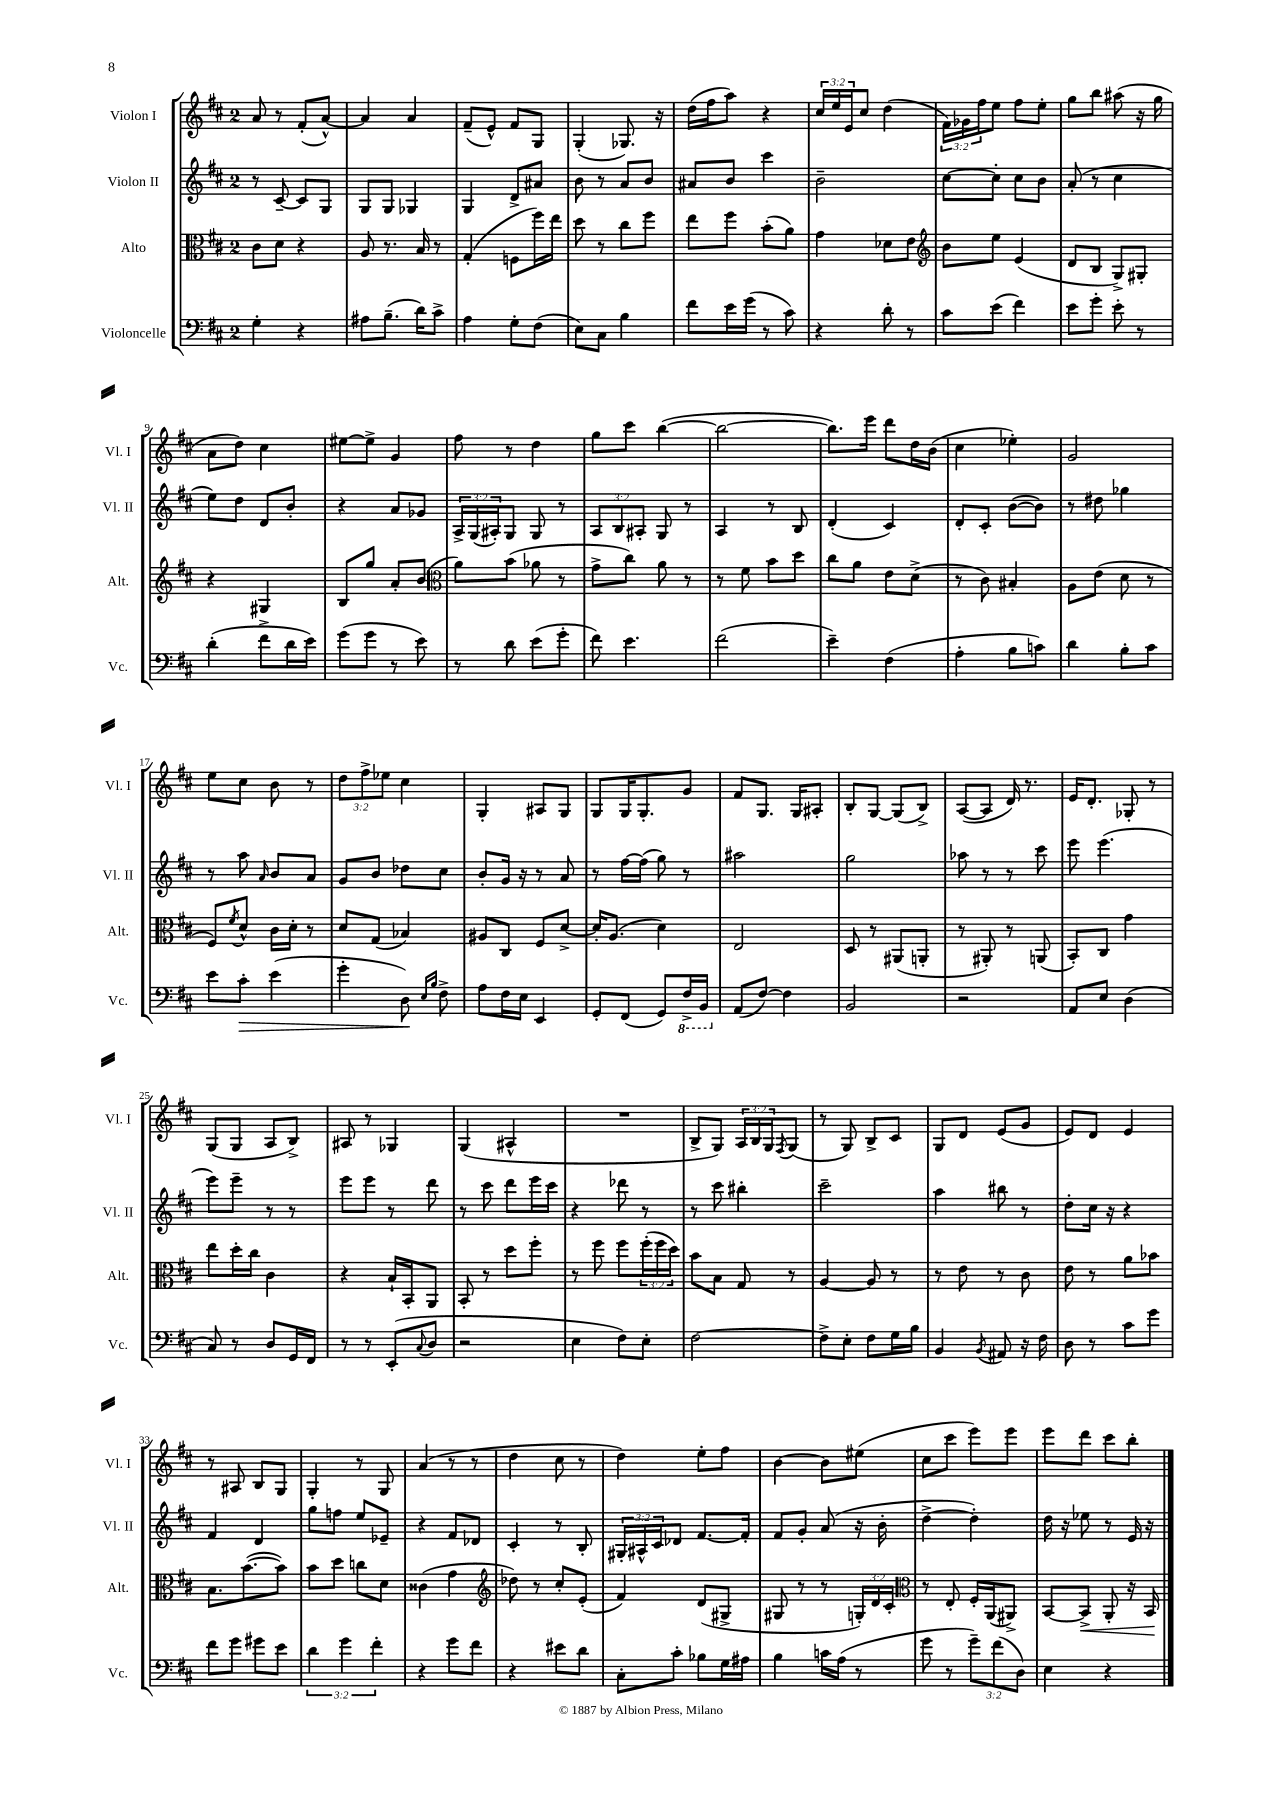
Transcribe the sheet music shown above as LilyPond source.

<<
\new StaffGroup <<
\new Staff = "s0" \with { instrumentName = "Violon I" shortInstrumentName = "Vl. I" } {
    \clef treble \key d \major \once \override Staff.TimeSignature.style = #'single-digit \time 2/4 \override Staff.TupletNumber.text = #tuplet-number::calc-fraction-text
    a'8 r8 fis'8-.( a'8~-^) |
    a'4 a'4 |
    fis'8--( e'8-^) fis'8 g8 |
    g4-.( ges8.) r16 |
    d''16( fis''16 a''8) r4 |
    \tuplet 3/2 { cis''16 e''16 e'16 } cis''8 d''4( |
    \tuplet 3/2 { fis'16) ges'16 fis''16 } e''8 fis''8 e''8-. |
    g''8 b''8 ais''8( r16 g''16 |
    a'8 d''8) cis''4 |
    eis''8~ eis''8-> g'4 |
    fis''8 r8 d''4 |
    g''8 cis'''8 b''4~( |
    b''2~ |
    b''8.) e'''16 d'''8 d''16 b'16( |
    cis''4 ees''4-.) |
    g'2 |
    e''8 cis''8 b'8 r8 |
    \tuplet 3/2 { d''8 fis''8-> ees''8 } cis''4 |
    g4-. ais8 g8 |
    g8 g16 g8.-. g'8 |
    fis'8 g8. g16 ais8-. |
    b8-. g8~ g8( b8->) |
    a8~( a8 d'16) r8. |
    e'16 d'8.-. ges8-. r8 |
    g8( g8 a8 b8->) |
    ais8 r8 ges4 |
    g4( ais4-^ |
    R2 |
    b8-> g8) \tuplet 3/2 { a16 b16 g16 } \acciaccatura { fis8 } g8( |
    r8 g8) b8-> cis'8 |
    g8 d'8 e'8( g'8 |
    e'8) d'8 e'4 |
    r8 ais8 b8 g8 |
    g4-. r8 g8 |
    a'4( r8 r8 |
    d''4 cis''8 r8 |
    d''4) e''8-. fis''8 |
    b'4~ b'8 eis''8( |
    cis''8 cis'''8 e'''8) e'''8 |
    e'''8 d'''8 cis'''8 b''8-. \bar "|." |
}
\new Staff = "s1" \with { instrumentName = "Violon II" shortInstrumentName = "Vl. II" } {
    \clef treble \key d \major \once \override Staff.TimeSignature.style = #'single-digit \time 2/4 \override Staff.TupletNumber.text = #tuplet-number::calc-fraction-text
    r8 cis'8~-- cis'8 g8 |
    g8 g8 ges4 |
    g4 d'8-> ais'8 |
    b'8 r8 a'8 b'8 |
    ais'8 b'8 cis'''4 |
    b'2-- |
    cis''8~ cis''8-. cis''8 b'8 |
    a'8-.( r8 cis''4 |
    e''8) d''8 d'8 b'8-. |
    r4 a'8 ges'8 |
    \tuplet 3/2 { a16-> g16( ais16-.) } g8 g8 r8 |
    \tuplet 3/2 { a8 b8 ais8-. } g8 r8 |
    a4 r8 b8 |
    d'4-.( cis'4) |
    d'8-. cis'8-. b'8~( b'8) |
    r8 dis''8 ges''4 |
    r8 a''8 \grace { a'16 } b'8 a'8 |
    g'8 b'8 des''8 cis''8 |
    b'8-. g'16 r16 r8 a'8 |
    r8 fis''16~ fis''16( g''8) r8 |
    ais''2 |
    g''2 |
    aes''8 r8 r8 cis'''8 |
    e'''8 e'''4.( |
    e'''8) e'''8-- r8 r8 |
    e'''8 e'''8 r8 d'''8 |
    r8 cis'''8 d'''8 e'''16 cis'''16 |
    r4 des'''8 r8 |
    r8 cis'''8 bis''4-. |
    cis'''2-- |
    a''4 bis''8 r8 |
    d''8-. cis''16 r16 r4 |
    fis'4 d'4 |
    g''8 f''8 e''8 ees'8-- |
    r4 fis'8 des'8 |
    cis'4-. r8 b8-. |
    \tuplet 3/2 { gis16-. ais16-^ cis'16 } des'8 fis'8.~ fis'16-. |
    fis'8 g'8-. a'8( r16 b'16-. |
    d''4~-> d''4-.) |
    d''16 r16 ees''8 r8 e'16 r16 \bar "|." |
}
\new Staff = "s2" \with { instrumentName = "Alto" shortInstrumentName = "Alt." } {
    \clef alto \key d \major \once \override Staff.TimeSignature.style = #'single-digit \time 2/4 \override Staff.TupletNumber.text = #tuplet-number::calc-fraction-text
    cis'8 d'8 r4 |
    a8 r8. b16 r8 |
    g4-.( f8 fis''16) e''16 |
    d''8 r8 cis''8 fis''8 |
    e''8 fis''8 b'8-.( a'8) |
    g'4 des'8 e'8 |
    \clef treble b'8 e''8 e'4( |
    d'8 b8 g8->) gis8-. |
    r4 gis4 |
    b8 g''8 a'8-. b'8( |
    \clef alto a'8) b'8( aes'8 r8 |
    g'8-> cis''8) a'8 r8 |
    r8 fis'8 b'8 d''8 |
    cis''8 a'8 e'8 d'8->( |
    r8 cis'8) bis4-. |
    a8 e'8( d'8 r8 |
    fis8) \acciaccatura { fis'8 } d'8-^ cis'16 d'16-. r8 |
    d'8 g8( bes4) |
    ais8 cis8 fis8 d'8~-> |
    d'16-. a8.( d'4) |
    e2 |
    d8 r8 ais,8( a,8-. |
    r8 ais,8-.) r8 a,8( |
    b,8-.) cis8 g'4 |
    e''8 d''16-. cis''16 cis'4 |
    r4 b16-! b,16-. a,8 |
    b,8-. r8 d''8 fis''8-. |
    r8 fis''8 fis''8 \tuplet 3/2 { fis''16-.( fis''16 d''16) } |
    b'8 b8 g8 r8 |
    a4~ a8 r8 |
    r8 e'8 r8 cis'8 |
    e'8 r8 a'8 bes'8 |
    b8. b'8.~( b'8) |
    b'8 d''8 c''8 d'8 |
    cisis'4( g'4 |
    \clef treble des''8) r8 cis''8-. e'8-.( |
    fis'4) d'8( gis8-> |
    gis8 r8 r8 \tuplet 3/2 { g16-.) d'16 cis'16-. } |
    \clef alto r8 e8-. fis16-. a,16( ais,8->) |
    b,8~ b,8->\< a,8-. r16 b,16\! \bar "|." |
}
\new Staff = "s3" \with { instrumentName = "Violoncelle" shortInstrumentName = "Vc." } {
    \clef bass \key d \major \once \override Staff.TimeSignature.style = #'single-digit \time 2/4 \override Staff.TupletNumber.text = #tuplet-number::calc-fraction-text
    g4-. r4 |
    ais8 b8.--( d'16) cis'8-> |
    a4 g8-. fis8( |
    e8) cis8 b4 |
    fis'8 e'16 g'16( r8 cis'8) |
    r4 d'8-. r8 |
    cis'8 e'8( fis'4) |
    e'8 g'8-. e'8-. r8 |
    d'4-.( fis'8-> d'16 e'16) |
    g'8( g'8 r8 e'8) |
    r8 d'8 e'8( g'8-. |
    fis'8) e'4. |
    fis'2( |
    e'4--) fis4( |
    a4-. b8 c'8) |
    d'4 b8-. cis'8 |
    e'8 cis'8-.\> e'4( |
    g'4-. d8\!) \grace { e16 b16 } fis8-> |
    a8 fis16 e16 e,4 |
    g,8-. fis,8( g,8) \ottava #-1 fis,16-> b,,16 \ottava #0 |
    a,8( fis8~) fis4 |
    b,2 |
    r2 |
    a,8 e8 d4( |
    cis8) r8 d8 g,16 fis,16 |
    r8 r8 e,8-.( \appoggiatura { cis8 } d8 |
    r2 |
    e4 fis8) e8-. |
    fis2~ |
    fis8-> e8-. fis8 g16 b16 |
    b,4 \acciaccatura { b,8 } ais,8 r16 fis16 |
    d8 r8 cis'8 g'8 |
    fis'8 g'8 gis'8 e'8 |
    \tuplet 3/2 { d'4 g'4 fis'4-. } |
    r4 g'8 fis'8 |
    r4 eis'8 d'8 |
    cis8-. cis'8-. bes8 g16 ais16 |
    b4 c'16 a16( r8 |
    g'8 r8 \tuplet 3/2 { g'8--) fis'8( d8) } |
    e4 r4 \bar "|." |
}
>>
>>
